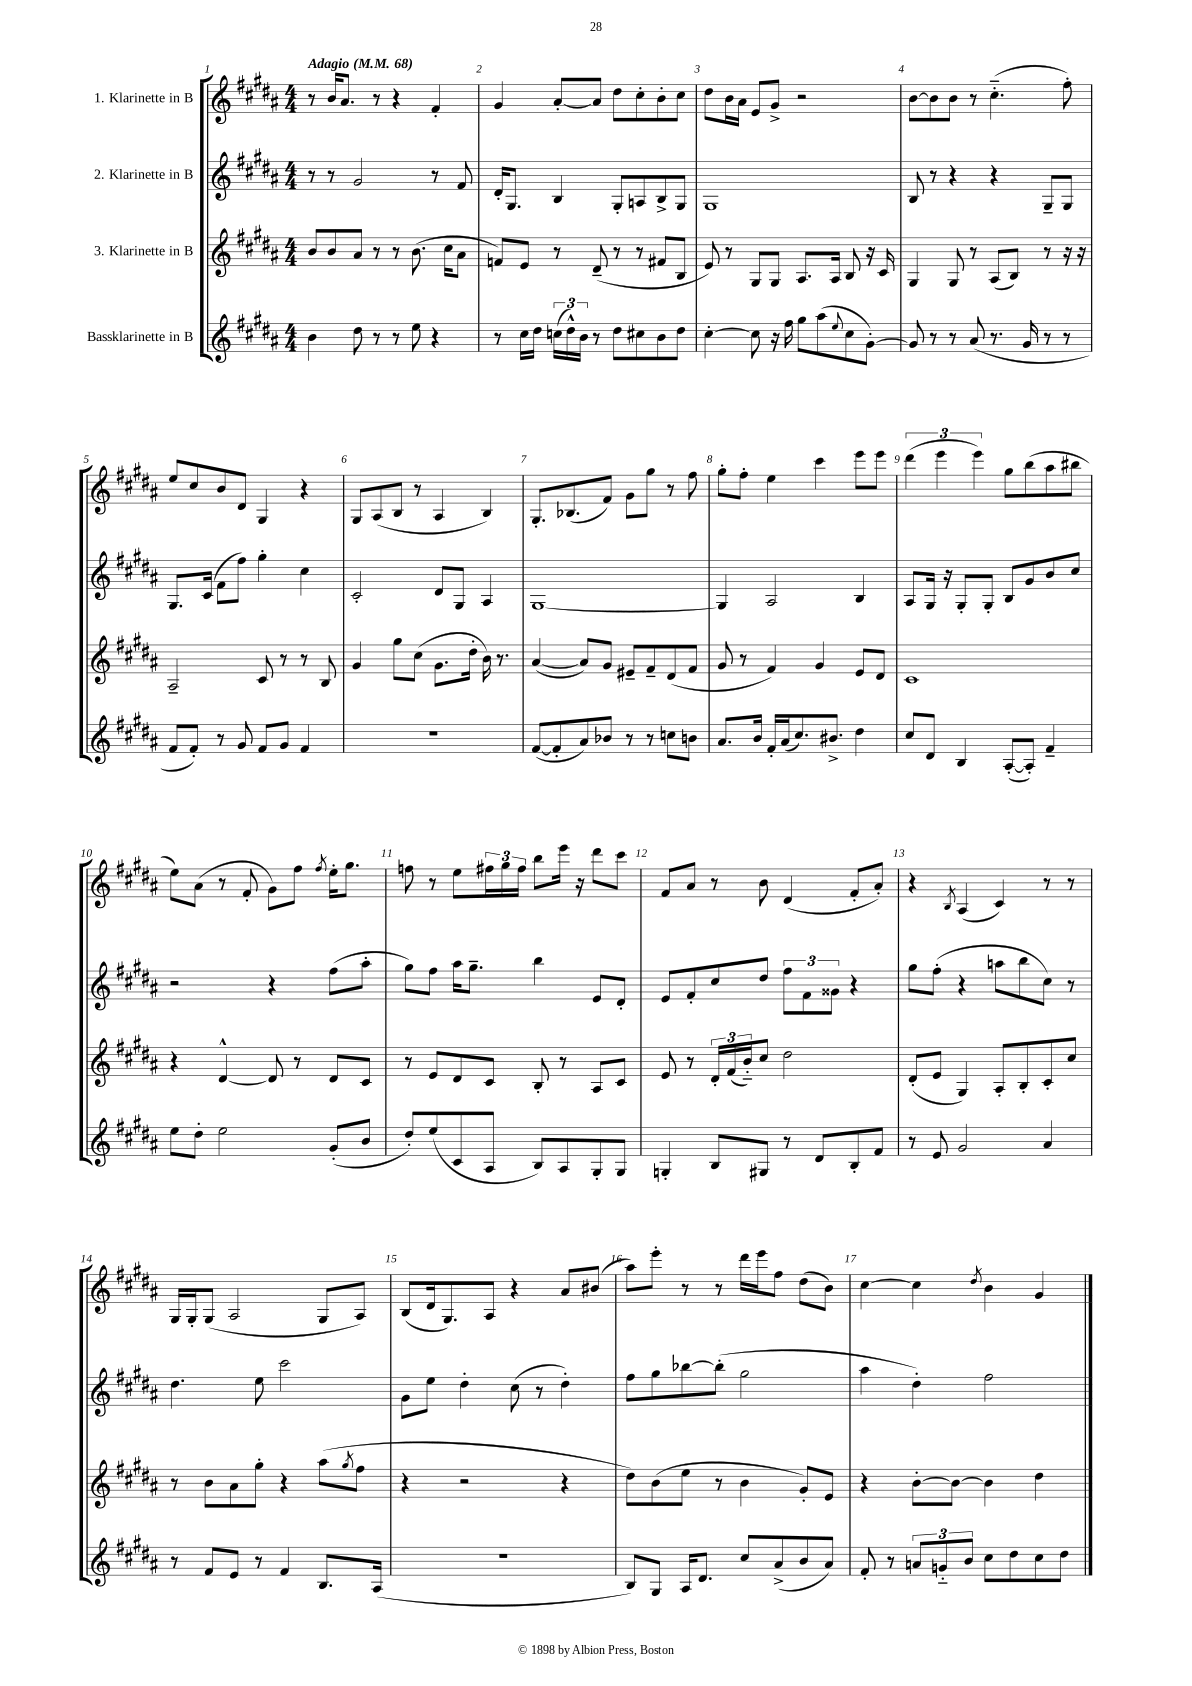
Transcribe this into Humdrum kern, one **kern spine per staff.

**kern	**kern	**kern	**kern
*staff4	*staff3	*staff2	*staff1
*clefG2	*clefG2	*clefG2	*clefG2
*k[f#c#g#d#a#]	*k[f#c#g#d#a#]	*k[f#c#g#d#a#]	*k[f#c#g#d#a#]
*M4/4	*M4/4	*M4/4	*M4/4
*MM68	*MM68	*MM68	*MM68
4b\	8b/L	8r	8r
.	8b/	8r	16b/LK
.	.	.	8.a#/J
8dd#\	8a#/J	2g#/	.
8r	8r	.	8r
8r	8r	.	4r
8ee\	(8.b\	.	.
4r	.	8r	4f#'/
.	16cc#\LK	.	.
.	8a#\J	8f#/	.
=	=	=	=
8r	8f/L)	16d#'/LK	4g#/
.	.	8.G#/J	.
16cc#\LL	8e/J	.	.
16dd#\JJ	.	.	.
(24cc\LL	8r	4B/	[8a#'/L
24dd#^^\)	.	.	.
24b\JJ	.	.	.
8r	(8d#~/	.	8a#/]J
8dd#\L	8r	8G#'/L	8dd#\L
8cc#\	8r	8A/	8cc#'\
8b\	8f#/L	8B^/	8b'\
8dd#\J	8B/J	8G#/J	8cc#\J
=	=	=	=
[4cc#'\	8e/)	1G#	8dd#\L
.	8r	.	16b\L
.	.	.	16a#\JJ
8cc#\]	8G#/L	.	8e/L
16r	8G#/J	.	8g#^/J
16ff#\	.	.	.
8gg#\L	8.A#/L	.	2r
(8aa#\	.	.	.
.	16A#/Jk	.	.
8qqee/	.	.	.
8cc#\	8B/	.	.
[8g#'\J)	16r	.	.
.	16c#/	.	.
=	=	=	=
8g#/]	4G#/	8B/	[8b\L
8r	.	8r	8b\]
8r	8G#/	4r	8b\J
(8a#/	8r	.	8r
8.r	(8A#/L	4r	(4.cc#'~\
.	8B/J)	.	.
16g#/	.	.	.
8r	8r	8G#~/L	.
8r	16r	8G#/J	8ff#'\)
.	16r	.	.
=	=	=	=
8f#/L	2A#~/	8.G#/L	8ee/L
8f#'/J)	.	.	8cc#/
.	.	(16c#/Jk	.
8r	.	8f#\L	8b/
8g#/	.	8ff#\J)	8d#/J
8f#/L	8c#/	4gg#'\	4G#/
8g#/J	8r	.	.
4f#/	8r	4cc#\	4r
.	8B/	.	.
=	=	=	=
1r	4g#/	2c#'/	8G#/L
.	.	.	(8A#/
.	8gg#\L	.	8B/J
.	(8cc#\J	.	8r
.	8.g#\L	8d#/L	4A#/
.	.	8G#/J	.
.	16dd#'\Jk	.	.
.	16b\)	4A#/	4B/)
.	8.r	.	.
=	=	=	=
([8f#/L	([4a#/	[1G#	8.G#'/L
8f#'/]	.	.	.
.	.	.	(8.B-/
8a#/)	8a#/]L)	.	.
8b-/J	8g#/J	.	8f#/J)
8r	8e#~/L	.	8g#\L
8r	8f#~/	.	8gg#\J
8cc\L	(8d#/	.	8r
8b\J	8f#/J	.	8ff#\
=	=	=	=
8.a#/L	8g#/	4G#/]	8gg#'\L
.	8r	.	8ff#'\J
16b/Jk	.	.	.
16f#'/LL	4f#/)	2A#/	4ee\
(16a#/J	.	.	.
8.cc#/)	.	.	.
.	4g#/	.	4ccc#\
8.b#^/J	.	.	.
4dd#\	8e/L	4B/	8eee\L
.	8d#/J	.	8eee\J
=	=	=	=
8cc#/L	1c#	8A#/L	(6ddd#\
8d#/J	.	16G#/Jk	.
.	.	.	6eee\
.	.	16r	.
4B/	.	8G#'/L	.
.	.	.	6eee\)
.	.	8G#'/J	.
([8A#'/L	.	8B/L	8gg#\L
8A#'/]J)	.	8g#/	(8bb\
4f#~/	.	8b/	8aa#\
.	.	8cc#/J	8bb#\J
=	=	=	=
8ee\L	4r	2r	8ee\L)
8dd#'\J	.	.	(8a#\J
2ee\	[4d#^^/	.	8r
.	.	.	8f#'/
.	8d#/]	4r	8g#\L)
.	8r	.	8ff#\J
.	.	.	8qff#/
(8g#'/L	8d#/L	(8ff#\L	16ee'\LK
.	.	.	8.gg#\J
8b/J	8c#/J	8aa#'\J	.
=	=	=	=
8dd#'/L)	8r	8gg#\L)	8ff\
(8ee/	8e/L	8ff#\J	8r
8c#/	8d#/	16aa#\LK	8ee\L
.	.	8.gg#~\J	.
8A#/J	8c#/J	.	24ff#\L
.	.	.	24gg#\
.	.	.	24ff#\JJ
8B/L)	8B'/	4bb\	8bb\L
8A#/	8r	.	16eee\Jk
.	.	.	16r
8G#'/	8A#/L	8e/L	8ddd#\L
8G#/J	8c#/J	8d#'/J	8ccc#\J
=	=	=	=
4G'/	8e/	8e/L	8f#/L
.	8r	8f#'/	8a#/J
8B/L	24d#'/LL	8cc#/	8r
.	(24f#/	.	.
.	24b'~/J)	.	.
8G#/J	8cc#/J	8dd#/J	8b\
8r	2dd#\	12ff#\L	(4d#/
.	.	12f#\	.
8d#/L	.	.	.
.	.	12g##\J	.
8B'/	.	4r	8f#'/L
8f#/J	.	.	8a#'/J)
=	=	=	=
8r	(8d#'/L	8gg#\L	4r
8e/	8e/J	(8ff#'\J	.
.	.	.	8qB/
2g#/	4G#/)	4r	(4A#/
.	8A#'/L	8aa\L	4c#/)
.	8B'/	8bb\	.
4a#/	8c#'/	8cc#\J)	8r
.	8cc#/J	8r	8r
=	=	=	=
8r	8r	4.dd#\	16G#/LL
.	.	.	16G#'/J
8f#/L	8b\L	.	(8G#/J
8e/J	8a#\	.	2A#/
8r	8gg#'\J	8ee\	.
4f#/	4r	2ccc#\	.
8.B/L	(8aa#\L	.	8G#/L
.	8qgg#/	.	.
.	8ff#\J	.	8A#/J)
(16A#/Jk	.	.	.
=	=	=	=
1r	4r	8g#\L	(8B/L
.	.	8ee\J	16d#/k
.	.	.	8.G#/)
.	2r	4dd#'\	.
.	.	.	8A#/J
.	.	(8cc#\	4r
.	.	8r	.
.	4r	4dd#'\)	8a#/L
.	.	.	(8b#/J
=	=	=	=
8B/L)	8dd#\L)	8ff#\L	8aa#\L)
8G#/J	(8b\	8gg#\	8eee'\J
16A#/LK	8ee\J	[8bb-\	8r
8.d#/J	.	.	.
.	8r	(8bb-'\]J	8r
8cc#/L	4b\	2gg#\	16ddd#\LL
.	.	.	16eee\J
(8a#^/	.	.	8ff#\J
8b/	8g#'/L)	.	(8dd#\L
8a#/J)	8e/J	.	8b\J)
=	=	=	=
8f#'/	4r	4aa#\	[4cc#\
8r	.	.	.
12a/L	[8b'\L	4dd#'\)	4cc#\]
12g'~/	.	.	.
.	8b\_J	.	.
12b/J	.	.	.
.	.	.	8qdd#/
8cc#\L	4b\]	2ff#\	4b\
8dd#\	.	.	.
8cc#\	4dd#\	.	4g#/
8dd#\J	.	.	.
==	==	==	==
*-	*-	*-	*-
